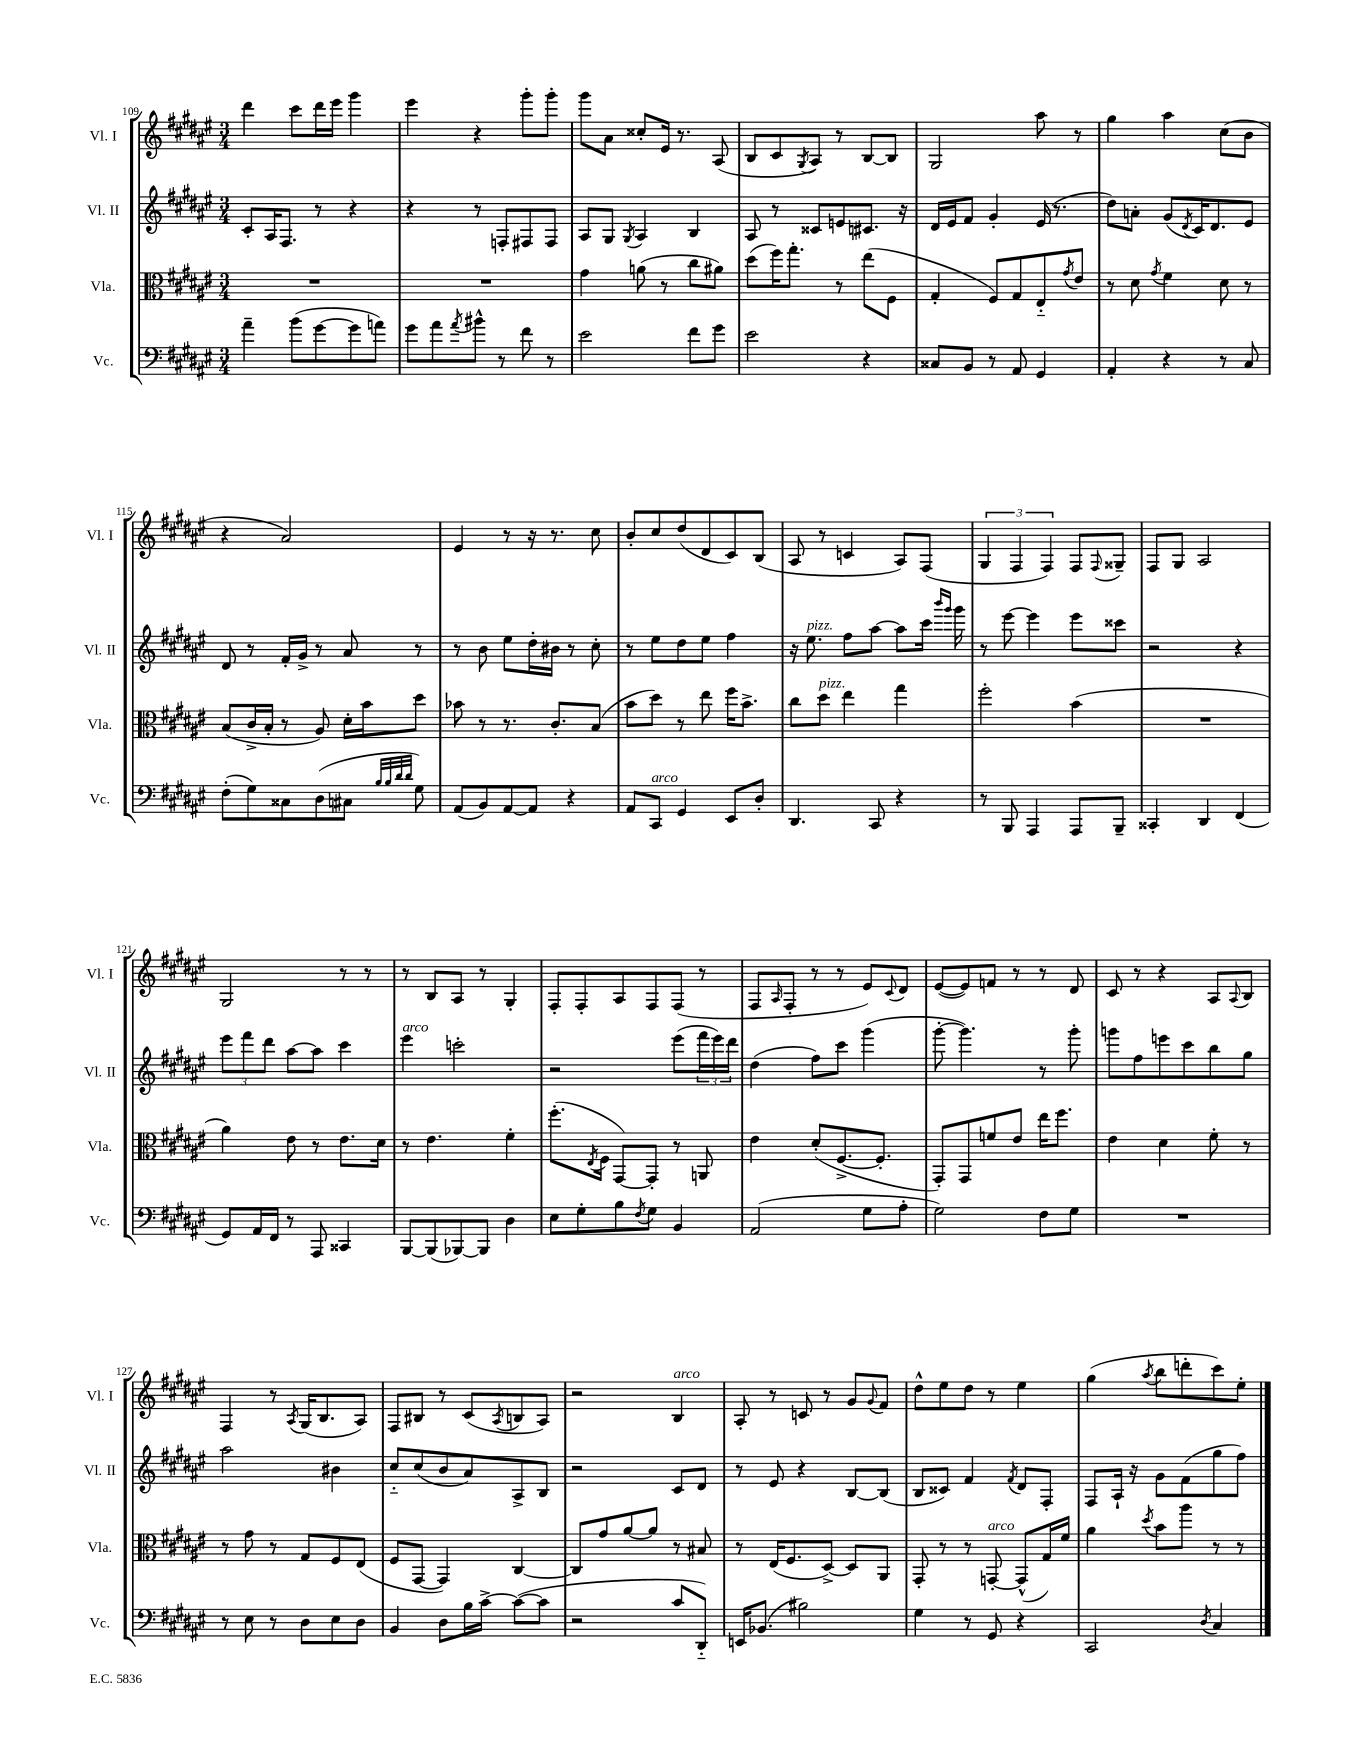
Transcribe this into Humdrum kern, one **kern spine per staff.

**kern	**kern	**kern	**kern
*staff4	*staff3	*staff2	*staff1
*clefF4	*clefC3	*clefG2	*clefG2
*k[f#c#g#d#a#e#]	*k[f#c#g#d#a#e#]	*k[f#c#g#d#a#e#]	*k[f#c#g#d#a#e#]
*M3/4	*M3/4	*M3/4	*M3/4
4a#~\	2.r	8c#'/L	4ddd#\
.	.	16A#/K	.
.	.	8.F#/J	.
(8b\L	.	.	8ccc#\L
[8g#\	.	8r	16ddd#\L
.	.	.	16eee#\JJ
8g#\]	.	4r	4ggg#\
8a\J)	.	.	.
=	=	=	=
8g#\L	2.r	4r	4eee#\
8a#\	.	.	.
8qa#/	.	.	.
8b#^^\J	.	8r	4r
8r	.	8F'/L	.
8f#\	.	8F#/	8ggg#'\L
8r	.	8F#/J	8ggg#'\J
=	=	=	=
2e#\	4g#\	8A#/L	8ggg#\L
.	.	8G#/J	8a#\J
.	.	8qG#/	.
.	(8a\	4A#/	8cc##'/L
.	8r	.	16e#/Jk
.	.	.	8.r
8f#\L	8cc#\L	4B/	.
8g#\J	8a#\J)	.	(8A#/
=	=	=	=
2e#\	(8dd#\L	8A#/	8B/L
.	16ff#\K)	8r	8c#/
.	8.gg#'\J	.	.
.	.	.	8qG#/
.	.	8c##/L	8A#/J)
.	8r	8e/	8r
4r	(8ee#\L	8.c#/J	[8B/L
.	8F#\J	.	8B/]J
.	.	16r	.
=	=	=	=
8C##/L	4G#'/	16d#/LL	2G#/
.	.	16e#/J	.
8BB/J	.	8f#/J	.
8r	8F#/L)	4g#'/	.
8AA#/	8G#/	.	.
4GG#/	8E#'~/	(16e#/	8aa#\
.	.	8.r	.
.	8qg#/	.	.
.	8e#/J	.	8r
=	=	=	=
4AA#'/	8r	8dd#\L)	4gg#\
.	8d#\	8a'\J	.
.	8qg#/	.	.
4r	4f#\	(8g#/L	4aa#\
.	.	8qd#/	.
.	.	16c#/K)	.
.	.	8.d#/	.
8r	8d#\	.	(8cc#\L
8C#/	8r	8e#/J	8b\J
=	=	=	=
(8F#'\L	(8B/L	8d#/	4r
8G#\)	16c#^/L	8r	.
.	16B'/JJ	.	.
8C##\	8r	16f#'/LL	2a#/)
.	.	16g#^/JJ	.
(8D#\	8A#/)	8r	.
8C#\J	16d#'\LL	8a#/	.
.	16b\J	.	.
32qqB/LLL	.	.	.
32qqB/	.	.	.
32qqd#/	.	.	.
32qqd#/JJJ	.	.	.
8G#\)	8dd#\J	8r	.
=	=	=	=
(8AA#/L	8b-\	8r	4e#/
8BB/)	8r	8b\	.
[8AA#/	8.r	8ee#\L	8r
8AA#/]J	.	16dd#'\L	16r
.	8.c#'/L	16b#\JJ	8.r
4r	.	8r	.
.	(8B/J	8cc#'\	8cc#\
=	=	=	=
8AA#/L	8b\L	8r	8b'/L
8CC#/J	8dd#\J)	8ee#\L	8cc#/
4GG#/	8r	8dd#\	(8dd#/
.	8ee#\	8ee#\J	8d#/
8EE#/L	16ff#\LK	4ff#\	8c#/)
.	8.b^\J	.	.
8D#'/J	.	.	(8B/J
=	=	=	=
4.DD#/	8cc#\L	16r	8A#/
.	.	8.ee#\	.
.	8dd#\J	.	8r
.	4ee#\	8ff#\L	4c/
8CC#/	.	[8aa#\J	.
4r	4gg#\	8aa#\]L	8A#/L)
.	.	16ccc#\Jk	(8F#/J
.	.	16qqbbb/LL	.
.	.	16qqggg#/JJ	.
.	.	16ggg#\	.
=	=	=	=
8r	2ff#'\	8r	6G#/
8BBB/	.	[8eee#\	.
.	.	.	6F#/
4AAA#/	.	4eee#\]	.
.	.	.	6F#/)
8AAA#/L	(4b\	8eee#\L	8F#/L
.	.	.	8qqF#/
8BBB~/J	.	8ccc##\J	8G##~/J
=	=	=	=
4CC##'/	2.r	2r	8F#/L
.	.	.	8G#/J
4DD#/	.	.	2A#/
(4FF#/	.	4r	.
=	=	=	=
8GG#/L)	4a#\)	12eee#\L	2G#/
.	.	12fff#\	.
16AA#/L	.	.	.
.	.	12ddd#\J	.
16FF#/JJ	.	.	.
8r	8e#\	[8aa#\L	.
8AAA#/	8r	8aa#\]J	.
4CC##/	8.e#\L	4ccc#\	8r
.	.	.	8r
.	16d#\Jk	.	.
=	=	=	=
[8BBB/L	8r	4eee#\	8r
(8BBB/]	4.e#\	.	8B/L
[8BBB-/)	.	2ccc'\	8A#/J
8BBB-/]J	.	.	8r
4D#\	4f#'\	.	4G#'/
=	=	=	=
8E#\L	(8.ff#'\L	2r	8F#'/L
8G#'\	.	.	8F#'/
.	8qE#/	.	.
.	16F#\Jk	.	.
8B\	[8GG#/L)	.	8A#/
8qF#/	.	.	.
8G#\J	8GG#'/]J	.	8F#/
4BB/	8r	(8eee#\L	(8F#/J
.	8AA/	24fff#\L	8r
.	.	24eee#\)	.
.	.	24ddd#\JJ	.
=	=	=	=
(2AA#/	4e#\	(4dd#\	8F#/L
.	.	.	16qqA#/
.	.	.	8F#'/J
.	(8d#'/L	8ff#\L)	8r
.	[8.F#^/	8ccc#\J	8r
8G#\L	.	(4ggg#\	8e#/L)
.	8.F#'/]J	.	.
.	.	.	8qqc#/
8A#'\J	.	.	8d#/J
=	=	=	=
2G#\)	8GG#'/L)	[8ggg#'\	([8e#/L
.	8GG#/	4.ggg#\])	8e#/])
.	8f/	.	8f/J
.	8e#/J	.	8r
8F#\L	16ee#\LK	8r	8r
.	8.ff#\J	.	.
8G#\J	.	8ggg#'\	8d#/
=	=	=	=
2.r	4e#\	8ggg\L	8c#/
.	.	8ff#\	8r
.	4d#\	8eee\	4r
.	.	8ccc#\	.
.	8f#'\	8bb\	8A#/L
.	.	.	8qqA#/
.	8r	8gg#\J	8B/J
=	=	=	=
8r	8r	2aa#\	4F#/
8E#\	8g#\	.	.
8r	8r	.	8r
.	.	.	8qA#/
8D#\L	8G#/L	.	(16G#/LK
.	.	.	8.B/
8E#\	8F#/	4b#\	.
8D#\J	(8E#/J	.	8A#/J)
=	=	=	=
4BB/	8F#/L	8cc#'~/L	8F#/L
.	[8GG#/J	(8cc#/	8B#/J
8D#\L	4GG#/])	8b/	8r
16B\L	.	8a#/)	(8c#/L
[16c#^\JJ	.	.	.
.	.	.	8qA#/
(8c#\_L	[4C#/	8A#^/	8B/
8c#\]J	.	8B/J	8A#/J)
=	=	=	=
2r	8C#/]L	2r	2r
.	8g#/	.	.
.	[8a#/	.	.
.	8a#/]J	.	.
8c#/L	8r	8c#/L	4B/
8DD#'~/J)	8B#/	8d#/J	.
=	=	=	=
16EE/LK	8r	8r	8A#'/
(8.BB-/J	.	.	.
.	(16E#/LK	8e#/	8r
.	8.F#/	.	.
2B#\)	.	4r	8c/
.	[8D#^/J)	.	8r
.	8D#/]L	[8B/L	8g#/L
.	.	.	8qqg#/
.	8AA#/J	(8B/]J	8f#/J
=	=	=	=
4G#\	8GG#'/	8B/L	8dd#^^\L
.	8r	8c##/J)	8ee#\
8r	8r	4f#/	8dd#\J
8GG#/	[8GG'/	.	8r
.	.	8qf#/	.
4r	(8GG^^/]L	8d#/L	4ee#\
.	16G#/L)	8F#'/J	.
.	16f#/JJ	.	.
=	=	=	=
2CC#/	4a#\	8F#/L	(4gg#\
.	.	16A#`/Jk	.
.	.	16r	.
.	8qdd#/	.	8qaa#/
.	8b\L	8g#\L	8bb\L
.	8aa#\J	(8f#\	8ddd'\
8qD#/	.	.	.
4C#/	8r	8gg#\	8ccc#\)
.	8r	8ff#\J)	8ee#'\J
==	==	==	==
*-	*-	*-	*-
